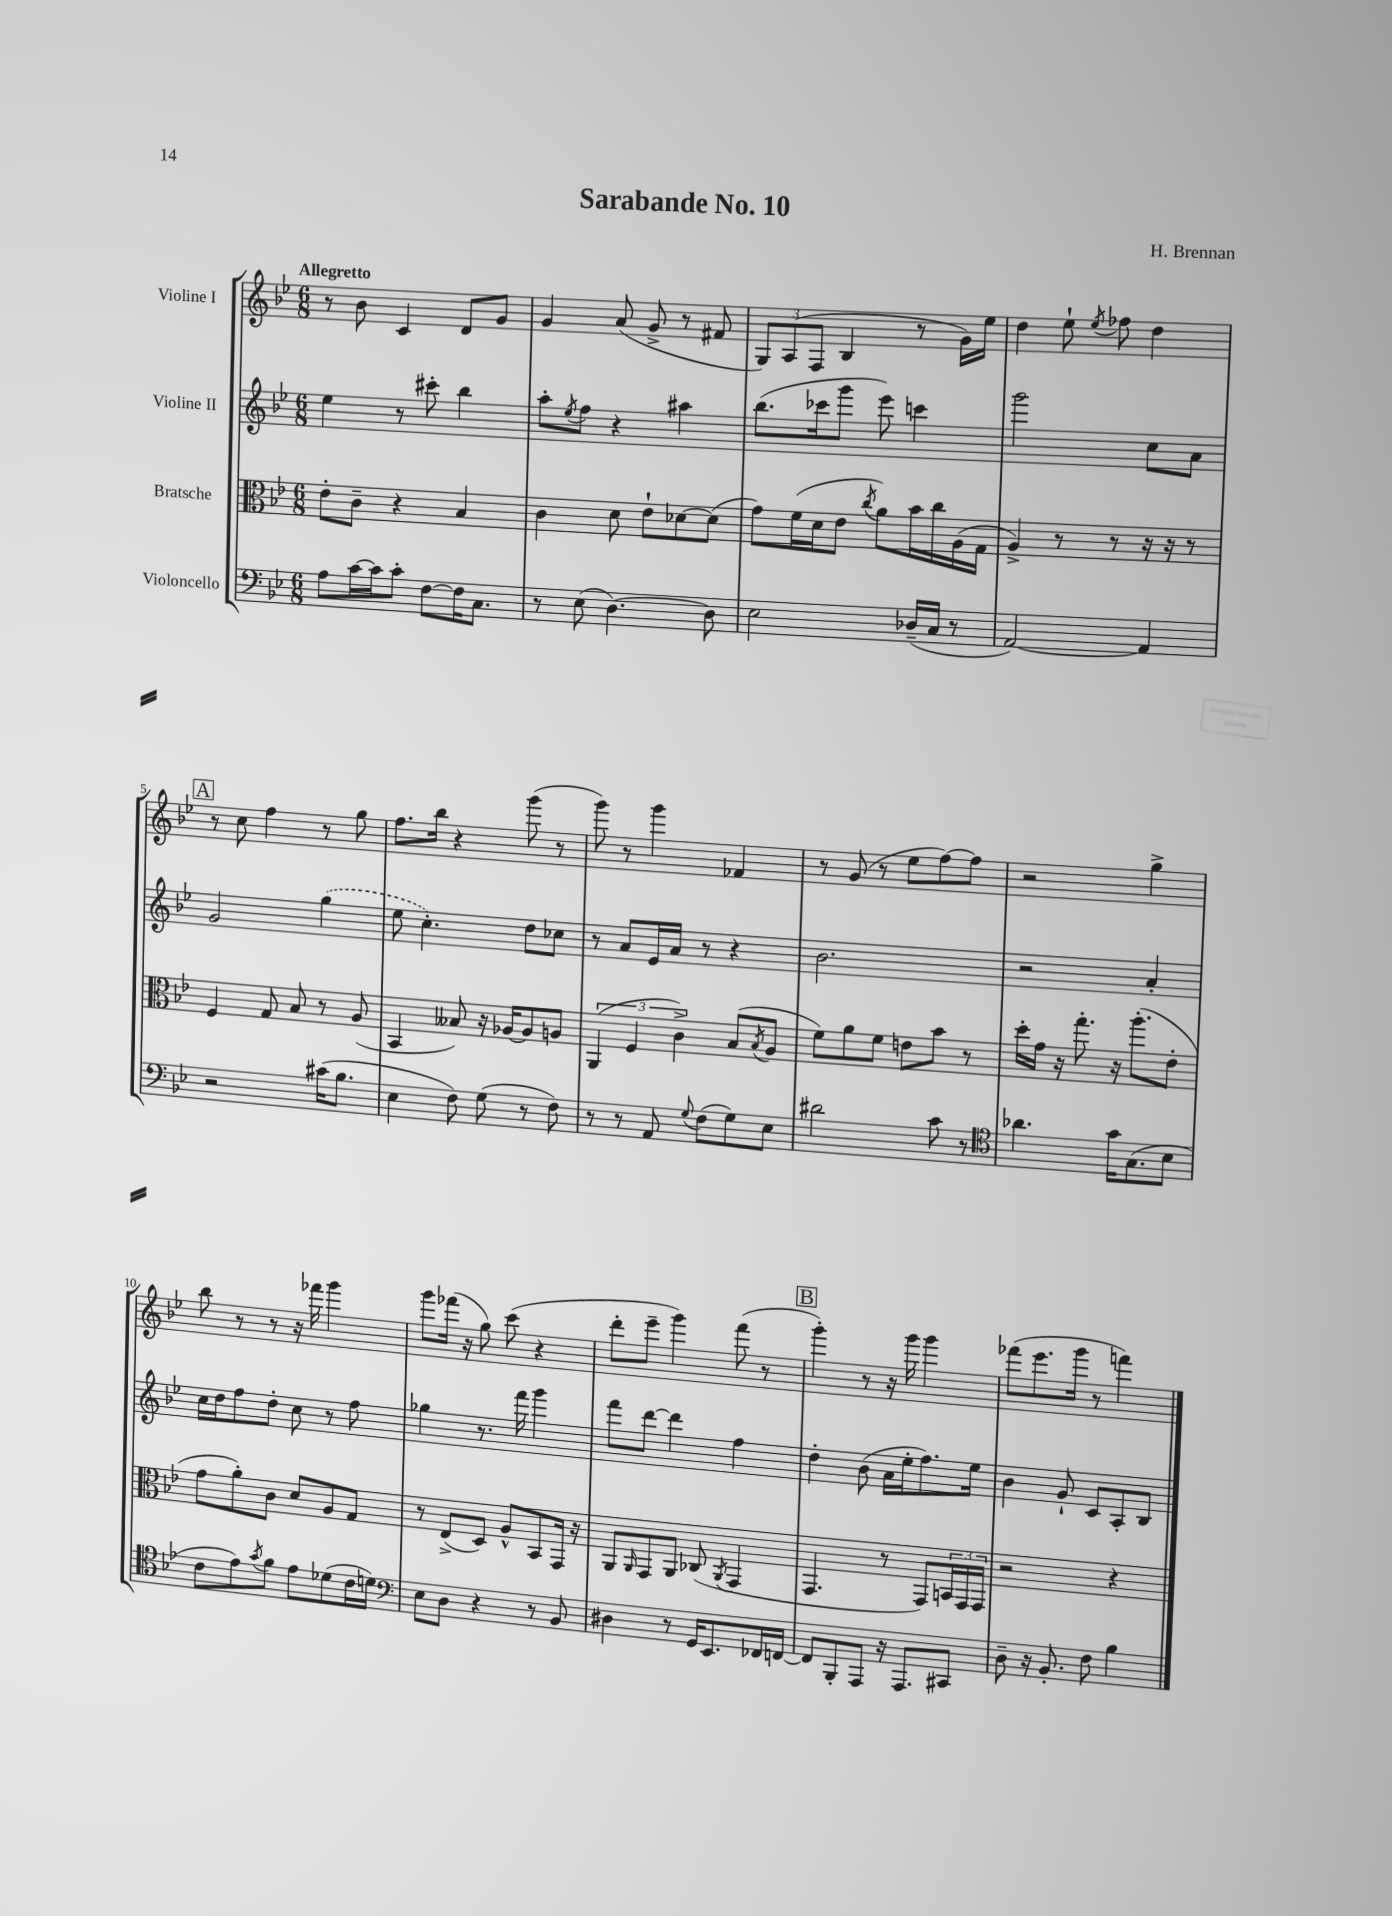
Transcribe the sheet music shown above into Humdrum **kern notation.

**kern	**kern	**kern	**kern
*part4	*part3	*part2	*part1
*staff4	*staff3	*staff2	*staff1
*I"Violoncello	*I"Bratsche	*I"Violine II	*I"Violine I
*clefF4	*clefC3	*clefG2	*clefG2
*k[b-e-]	*k[b-e-]	*k[b-e-]	*k[b-e-]
*M6/8	*M6/8	*M6/8	*M6/8
=1	=1	=1	=1
!	!	!	!LO:TX:a:B:t=Allegretto
8A\L	8e-'\L	4ee-\	8r
[16c\L	8c~\J	.	8b-\
16c\J]	.	.	.
8c'\J	4r	8r	4c/
[8F\L	.	8ccc#X'\	.
16F\K]	4B-/	4bb-\	8d/L
8.C\J	.	.	.
.	.	.	8g/J
=2	=2	=2	=2
8r	4c\	8aa'\L	4g/
.	.	8qee-/	.
(8E-\	.	8ff\J	.
[4.D\)	8d\	4r	(8a/
.	8e-`\L	.	8g^/
.	[8d-X\	4aa#X\	8r
8D\]	(8d-\J]	.	8f#X/
=3	=3	=3	=3
2E-\	8g\L)	(8.bb-\L	12G/L)
.	.	.	(12A/
.	(16f\L	.	.
.	.	.	12F/J
.	16d\J	16ccc-X\k	.
.	8e-\J	8ggg\J	4B-/
.	8qcc/	.	.
.	8a\L)	8eee-\)	.
(16D-X~/LL	16b-\L	4cccn\	8r
16C/JJ	16cc\	.	.
8r	(16A\	.	16g\LL)
.	16G\JJ	.	16ee-\JJ
=4	=4	=4	=4
[2AA/)	4A^/)	2ggg\	4dd\
.	8r	.	8ee-`\
.	.	.	8qee-/
.	8r	.	8ff-X\
4AA/]	16r	8cc\L	4dd\
.	16r	.	.
.	8r	8a\J	.
!!LO:LB:g=z
!!LO:REH:place=s1:t=A
=5	=5	=5	=5
2r	4F/	2g/	8r
.	.	.	8cc\
.	8G/	.	4ff\
.	8B-/	.	.
(16c#X\KL	8r	(4gg\	8r
8.B-\J	.	.	.
.	(8A/	.	8gg\
=6	=6	=6	=6
4E-\	4BB-/	8ee-\	8.ff\L
.	.	4.cc'\)	.
.	.	.	16bb-\Jk
8F\)	8B--X/)	.	4r
(8G\	16r	.	.
.	[16A-X/KL	.	.
8r	8A-/]	8dd\L	(8ggg\
8F\)	8An/J	8cc-X\J	8r
=7	=7	=7	=7
8r	(6AA/	8r	8ggg\)
8r	.	8a/L	8r
.	6F/	.	.
8AA/	.	16e-/L	4ggg\
.	.	16a/JJ	.
.	6c^\)	.	.
8qqG/	.	.	.
(8F\L	.	8r	.
8G\)	(8B-/L	4r	4f-X/
.	8qB-/	.	.
8E-\J	8A/J	.	.
=8	=8	=8	=8
2d#X\	8f\L)	2.b-\	8r
.	8a\	.	(8g/
.	8f\J	.	8r
.	8en\L	.	8ee-\L
8c\	8b-\J	.	[8ff\)
8r	8r	.	8ff\J]
=9	=9	=9	=9
*clefC4	*	*	*
4.a-X\	16dd'\LL	2r	2r
.	16g\JJ	.	.
.	16r	.	.
.	8.gg'\	.	.
16g\KL	16r	.	.
(8.G\	(8.aa'\L	.	.
.	.	4a'/	4gg^\
8B-\J	8e-'\J	.	.
!!LO:LB:g=z
=10	=10	=10	=10
8c\L	8g\L	16cc\LL	8bb-\
.	.	16dd\J	.
8e-\)	8a'\)	8ff\	8r
8qg/	.	.	.
8f\J	8c\J	8dd'\J	8r
8e-\L	8d/L	8cc\	16r
.	.	.	16fff-X\
(8d-X\	8A/	8r	4ggg\
16c\L	8G/J	8ff\	.
16dn\JJ)	.	.	.
=11	=11	=11	=11
*clefF4	*	*	*
8E-\L	8r	4gg-X\	8ggg\L
8D\J	(8E-^/L	.	(16fff-X\Jk
.	.	.	16r
4r	8D/J)	8.r	8gg\)
.	8A^^/L	.	(8ccc\
.	.	16fff\	.
8r	8BB-/	4ggg\	4r
8BB-/	16GG/Jk	.	.
.	16r	.	.
=12	=12	=12	=12
4D#X\	8AA/L	8fff\L	8ddd'\L
.	16qqAA/	.	.
.	8GG/	[8ddd\J	8eee-~\J
8r	8AA/J	4ddd\]	4ggg\)
16GG/KL	(8C-X/	.	.
8.EE-/	.	.	.
.	8qAA/	.	.
.	4GG/	4ff\	(8fff\
16FF-X/L	.	.	8r
[16FFn/JJ	.	.	.
!!LO:REH:place=s1:t=B
=13	=13	=13	=13
8FF/L]	4.GG/	4dd'\	4ggg'\)
8BBB-'/	.	.	.
8AAA/J	.	(8b-\	8r
16r	8r	16a\LL	16r
8.AAA/L	.	16ee-'\J	16ggg\
.	8GG/L)	8.ff\)	4ggg\
8CC#X/J	24BBn/L	.	.
.	24GG/	.	.
.	.	16ee-\Jk	.
.	24GG/JJ	.	.
=14	=14	=14	=14
8D~\	2r	4b-\	(8fff-X\L
16r	.	.	8.eee-\
8.BB-'/	.	.	.
.	.	8g`/	.
.	.	.	16ggg\Jk
8F\	.	8c/L	8r
4B-\	4r	8A'/	4fffn\)
.	.	8B-/J	.
==	==	==	==
*-	*-	*-	*-
